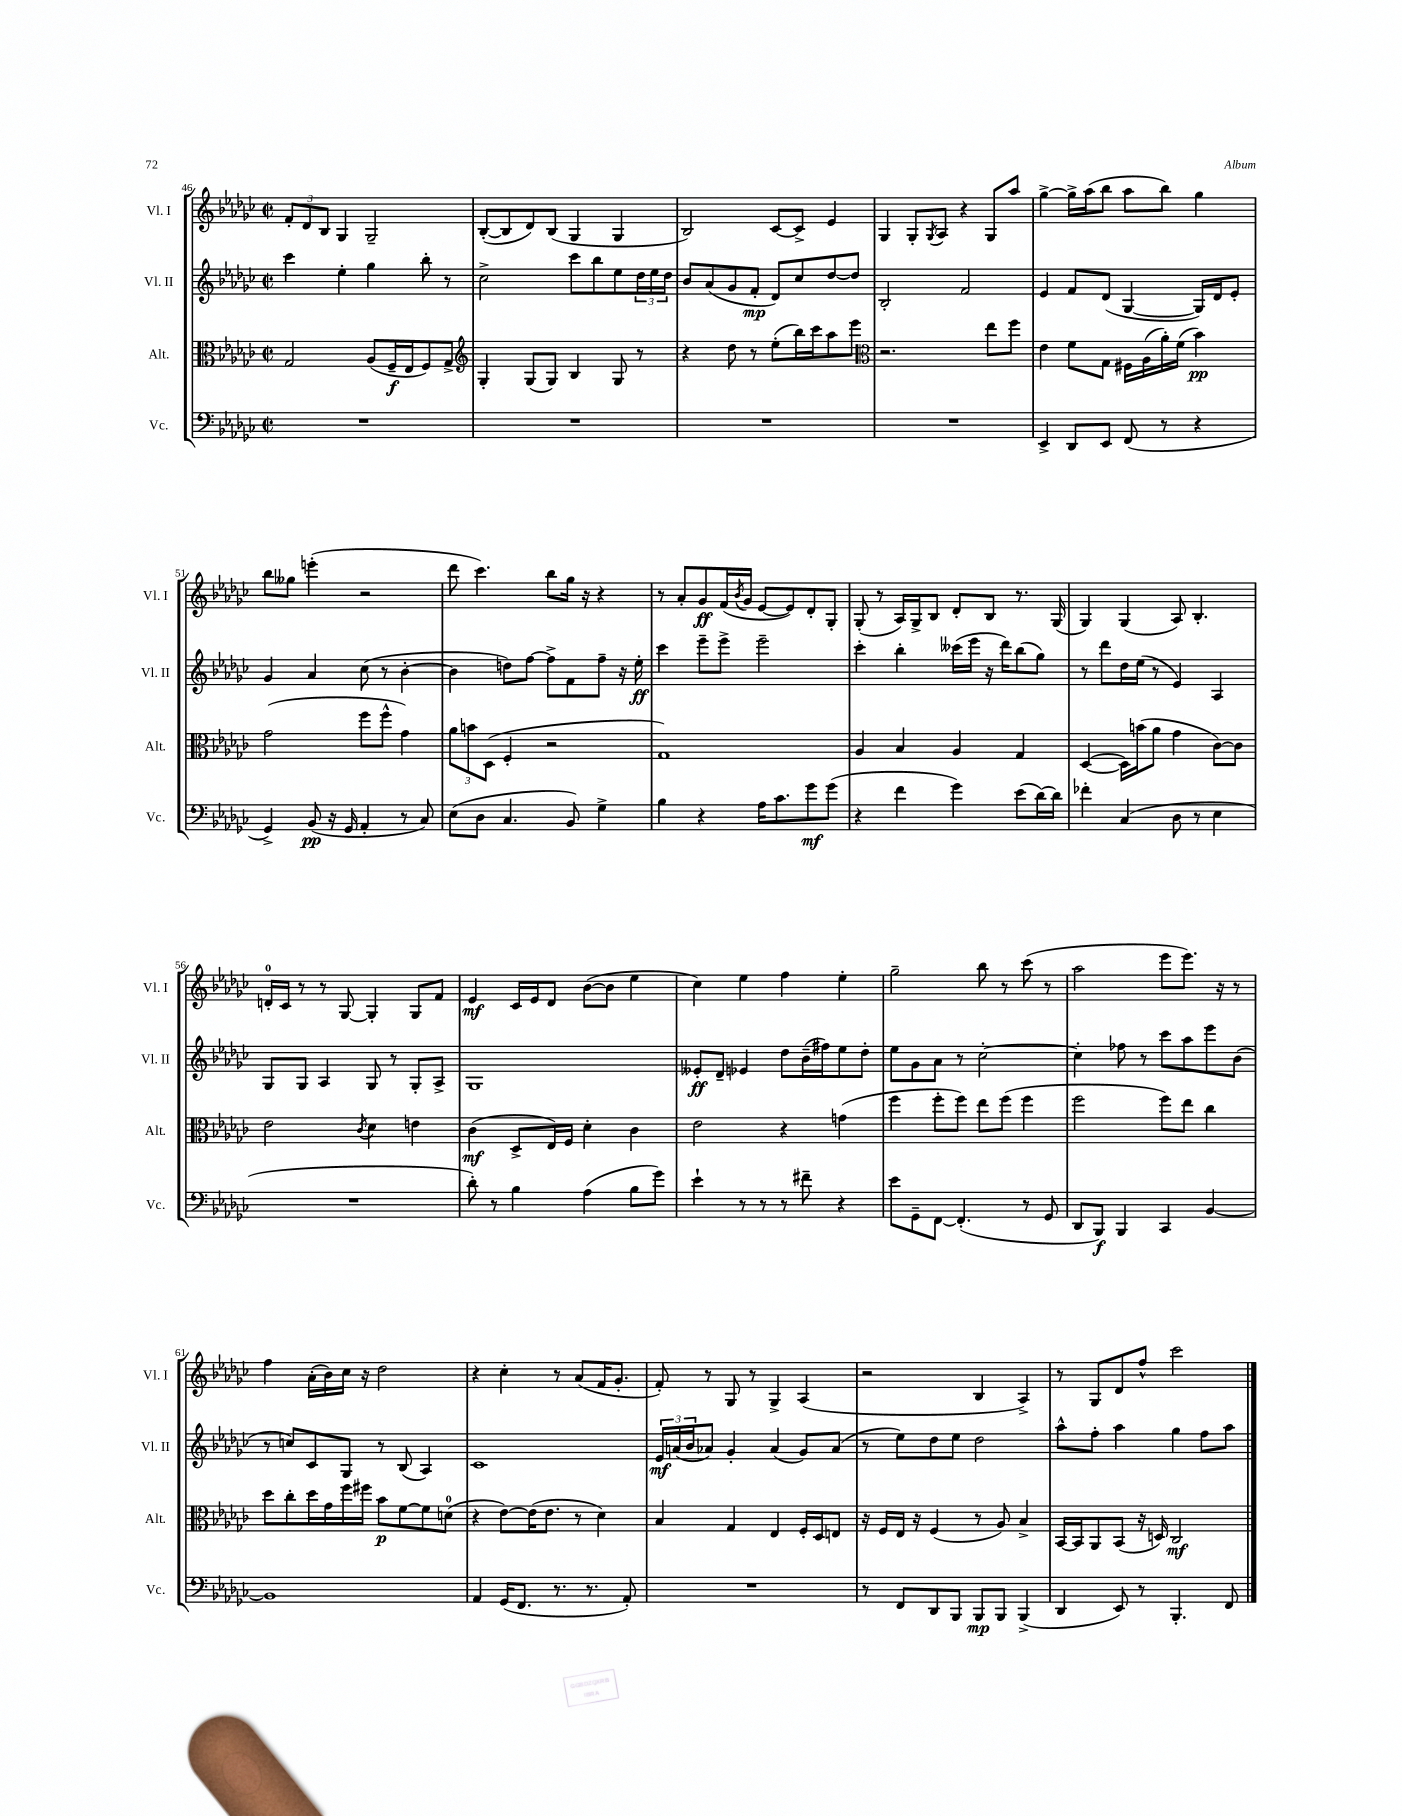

**kern	**dynam	**kern	**dynam	**kern	**dynam	**kern	**dynam
*part4	*part4	*part3	*part3	*part2	*part2	*part1	*part1
*staff4	*staff4	*staff3	*staff3	*staff2	*staff2	*staff1	*staff1
*I"Vc.	*	*I"Alt.	*	*I"Vl. II	*	*I"Vl. I	*
*I'Vc.	*	*I'Alt.	*	*I'Vl. II	*	*I'Vl. I	*
*clefF4	*	*clefC3	*	*clefG2	*	*clefG2	*
*k[b-e-a-d-g-c-]	*	*k[b-e-a-d-g-c-]	*	*k[b-e-a-d-g-c-]	*	*k[b-e-a-d-g-c-]	*
*M2/2	*	*M2/2	*	*M2/2	*	*M2/2	*
*met(c|)	*	*met(c|)	*	*met(c|)	*	*met(c|)	*
=46	=46	=46	=46	=46	=46	=46	=46
1r	.	2G-/	.	4ccc-\	.	12f'/L	.
.	.	.	.	.	.	12d-/	.
.	.	.	.	.	.	12B-/J	.
.	.	.	.	4ee-'\	.	4G-/	.
.	.	(8A-/L	.	4gg-\	.	2G-~/	.
.	.	16F~/L	f	.	.	.	.
.	.	16E-/J	.	.	.	.	.
.	.	8F/)	.	8bb-'\	.	.	.
.	.	8G-^/J	.	8r	.	.	.
=47	=47	=47	=47	=47	=47	=47	=47
*	*	*clefG2	*	*	*	*	*
1r	.	4G-'/	.	2cc-^\	.	([8B-'/L	.
.	.	.	.	.	.	8B-/]	.
.	.	(8G-/L	.	.	.	8d-/)	.
.	.	8G-/J)	.	.	.	(8B-/J	.
.	.	4B-/	.	8ccc-\L	.	4G-/	.
.	.	.	.	8bb-\	.	.	.
.	.	8G-/	.	8ee-\	.	4G-/	.
.	.	8r	.	24dd-\L	.	.	.
.	.	.	.	24ee-\	.	.	.
.	.	.	.	24dd-\JJ	.	.	.
=48	=48	=48	=48	=48	=48	=48	=48
1r	.	4r	.	8b-/L	.	2B-/)	.
.	.	.	.	(8a-/	.	.	.
.	.	8dd-\	.	8g-/	.	.	.
.	.	8r	.	8f'/J	mp	.	.
.	.	(8ee-'\L	.	8d-/L)	.	[8c-/L	.
.	.	16bb-\L)	.	8cc-/	.	8c-^/J]	.
.	.	16ccc-\J	.	.	.	.	.
.	.	8aa-\	.	[8dd-/	.	4e-/	.
.	.	8eee-\J	.	8dd-/J]	.	.	.
=49	=49	=49	=49	=49	=49	=49	=49
*	*	*clefC3	*	*	*	*	*
1r	.	2.r	.	2B-'/	.	4G-/	.
.	.	.	.	.	.	8G-'/L	.
.	.	.	.	.	.	8qG-/	.
.	.	.	.	.	.	8A-/J	.
.	.	.	.	2f/	.	4r	.
.	.	8ee-\L	.	.	.	8G-/L	.
.	.	8ff\J	.	.	.	8aa-/J	.
=50	=50	=50	=50	=50	=50	=50	=50
4EE-^/	.	4e-\	.	4e-/	.	[4gg-^\	.
8DD-/L	.	8f\L	.	8f/L	.	16gg-^\LL]	.
.	.	.	.	.	.	(16aa-\J	.
8EE-/J	.	8G-\J	.	(8d-/J	.	8bb-\J	.
(8FF/	.	16F#X\LL	.	[4G-/	.	8aa-\L	.
.	.	(16A-\	.	.	.	.	.
8r	.	16a-'\)	.	.	.	8bb-\J)	.
.	.	(16f\JJ	.	.	.	.	.
4r	.	4b-\)	pp	16G-/LL])	.	4gg-\	.
.	.	.	.	16d-/J	.	.	.
.	.	.	.	8e-'/J	.	.	.
!!LO:LB:g=z
=51	=51	=51	=51	=51	=51	=51	=51
4GG-^/)	.	(2g-\	.	4g-/	.	8bb-\L	.
.	.	.	.	.	.	8gg--X\J	.
(8BB-/	pp	.	.	4a-/	.	(4eeen'\	.
16r	.	.	.	.	.	.	.
16GG-/	.	.	.	.	.	.	.
4AA-'/	.	8ff\L	.	(8cc-\	.	2r	.
.	.	8ff^^\J	.	8r	.	.	.
8r	.	4g-\)	.	[4b-'\	.	.	.
8C-/)	.	.	.	.	.	.	.
=52	=52	=52	=52	=52	=52	=52	=52
(8E-\L	.	12a-\L	.	4b-\]	.	8ddd-\	.
.	.	12bn\	.	.	.	.	.
8D-\J	.	.	.	.	.	4.ccc-\)	.
.	.	(12D-\J	.	.	.	.	.
4.C-/	.	4F'/	.	8ddn\L)	.	.	.
.	.	.	.	[8ff\J	.	.	.
.	.	2r	.	8ff^\L]	.	8bb-\L	.
8BB-/)	.	.	.	8f\	.	16gg-\Jk	.
.	.	.	.	.	.	16r	.
4G-^\	.	.	.	8ff~\J	.	4r	.
.	.	.	.	16r	.	.	.
.	.	.	.	16ee-'\	ff	.	.
=53	=53	=53	=53	=53	=53	=53	=53
4B-\	.	1G-)	.	4ccc-\	.	8r	.
.	.	.	.	.	.	8a-'/L	.
4r	.	.	.	8eee-~\L	.	8g-/	ff
.	.	.	.	8eee-^\J	.	(16f/L	.
.	.	.	.	.	.	8qb-/	.
.	.	.	.	.	.	16g-/JJ	.
16A-\KL	.	.	.	2eee-~\	.	[8e-/L	.
8.c-\	.	.	.	.	.	.	.
.	.	.	.	.	.	8e-/])	.
8g-\	mf	.	.	.	.	8d-'/	.
(8g-\J	.	.	.	.	.	8G-'/J	.
=54	=54	=54	=54	=54	=54	=54	=54
4r	.	4A-/	.	4ccc-'\	.	(8G-'/	.
.	.	.	.	.	.	8r	.
4f\	.	4B-/	.	4bb-'\	.	16A-/LL)	.
.	.	.	.	.	.	16G-^/J	.
.	.	.	.	.	.	8B-/J	.
4g-\)	.	4A-/	.	(16ccc--X\LL	.	8d-'/L	.
.	.	.	.	16eee-\JJ	.	.	.
.	.	.	.	16r	.	8B-/J	.
.	.	.	.	16ddd-\KL)	.	.	.
(8e-\L	.	4G-/	.	(8bb-\	.	8.r	.
[16d-\L)	.	.	.	8gg-\J)	.	.	.
16d-\JJ]	.	.	.	.	.	(16G-/	.
=55	=55	=55	=55	=55	=55	=55	=55
4f-X'\	.	([4D-/	.	8r	.	4G-/)	.
.	.	.	.	8ddd-\L	.	.	.
(4C-/	.	16D-\LL])	.	16dd-\L	.	(4G-/	.
.	.	(16bn\J	.	(16ee-\JJ	.	.	.
.	.	8a-\J	.	8r	.	.	.
8D-\	.	4g-\	.	4e-/)	.	8A-/)	.
8r	.	.	.	.	.	4.B-'/	.
4E-\	.	[8c-\L)	.	4A-/	.	.	.
.	.	8c-\J]	.	.	.	.	.
!!LO:LB:g=z
=56	=56	=56	=56	=56	=56	=56	=56
1r	.	2e-\	.	8G-/L	.	16dn'/LL	.
.	.	.	.	.	.	16c-/JJ	.
.	.	.	.	8G-/J	.	8r	.
.	.	.	.	4A-/	.	8r	.
.	.	.	.	.	.	[8G-/	.
.	.	8qc-/	.	.	.	.	.
.	.	4d-\	.	8G-/	.	4G-'/]	.
.	.	.	.	8r	.	.	.
.	.	4en\	.	8G-'/L	.	8G-/L	.
.	.	.	.	8A-^/J	.	8f/J	.
=57	=57	=57	=57	=57	=57	=57	=57
8d-'\)	.	(4c-\	mf	1G-	.	4e-/	mf
8r	.	.	.	.	.	.	.
4B-\	.	8D-^/L	.	.	.	16c-/LL	.
.	.	.	.	.	.	16e-/J	.
.	.	16E-/L)	.	.	.	8d-/J	.
.	.	16F/JJ	.	.	.	.	.
(4A-\	.	4d-'\	.	.	.	([8b-\L	.
.	.	.	.	.	.	8b-\J]	.
8B-\L	.	4c-\	.	.	.	4ee-\	.
8g-\J)	.	.	.	.	.	.	.
=58	=58	=58	=58	=58	=58	=58	=58
4e-`\	.	2e-\	.	8e--X'/L	ff	4cc-\)	.
.	.	.	.	8d-~/J	.	.	.
8r	.	.	.	4e-X/	.	4ee-\	.
8r	.	.	.	.	.	.	.
8r	.	4r	.	8dd-\L	.	4ff\	.
8f#X~\	.	.	.	(16b-~\L	.	.	.
.	.	.	.	16ff#X\J)	.	.	.
4r	.	(4gn\	.	8ee-\	.	4ee-'\	.
.	.	.	.	8dd-'\J	.	.	.
=59	=59	=59	=59	=59	=59	=59	=59
8e-\L	.	4ff\	.	8ee-\L	.	2gg-~\	.
8GG-~\	.	.	.	8g-\	.	.	.
[8FF\J	.	8ff'\L	.	8a-\J	.	.	.
(4.FF'/]	.	8ff\J)	.	8r	.	.	.
.	.	8ee-\L	.	[2cc-'\	.	8bb-\	.
.	.	(8ff\J	.	.	.	8r	.
8r	.	4ff\	.	.	.	(8ccc-\	.
8GG-/	.	.	.	.	.	8r	.
=60	=60	=60	=60	=60	=60	=60	=60
8DD-/L	.	2ff\	.	4cc-'\]	.	2aa-\	.
8BBB-/J)	f	.	.	.	.	.	.
4BBB-/	.	.	.	8ff-X\	.	.	.
.	.	.	.	8r	.	.	.
4CC-/	.	8ff\L)	.	8ccc-\L	.	8eee-\L	.
.	.	8ee-\J	.	8aa-\	.	8.eee-\J)	.
[4BB-/	.	4cc-\	.	8eee-\	.	.	.
.	.	.	.	.	.	16r	.
.	.	.	.	(8b-\J	.	8r	.
!!LO:LB:g=z
=61	=61	=61	=61	=61	=61	=61	=61
1BB-]	.	8dd-\L	.	8r	.	4ff\	.
.	.	8cc-'\	.	8ccn/L)	.	.	.
.	.	16dd-\L	.	8c-/	.	(16a-'\LL	.
.	.	16g-\	.	.	.	16b-\)	.
.	.	16ff\	.	8G-/J	.	16cc-\JJ	.
.	.	16ff#X\JJ	.	.	.	16r	.
.	.	8b-\L	p	8r	.	2dd-\	.
.	.	[8f\	.	(8B-/	.	.	.
.	.	8f\]	.	4A-/)	.	.	.
.	.	(8dn\J	.	.	.	.	.
=62	=62	=62	=62	=62	=62	=62	=62
4AA-/	.	4r	.	1c-	.	4r	.
(16GG-/KL	.	[8e-\L)	.	.	.	4cc-'\	.
8.FF/J	.	.	.	.	.	.	.
.	.	(16e-\K]	.	.	.	.	.
.	.	8.e-\J	.	.	.	.	.
8.r	.	.	.	.	.	8r	.
.	.	8r	.	.	.	(8a-/L	.
8.r	.	.	.	.	.	.	.
.	.	4d-\)	.	.	.	16f/K	.
.	.	.	.	.	.	8.g-'/J	.
8AA-'/)	.	.	.	.	.	.	.
=63	=63	=63	=63	=63	=63	=63	=63
1r	.	4B-/	.	24e-/LL	mf	8f'/)	.
.	.	.	.	(24an/	.	.	.
.	.	.	.	24b-/J	.	.	.
.	.	.	.	8a-X/J)	.	8r	.
.	.	4G-/	.	4g-'/	.	8G-/	.
.	.	.	.	.	.	8r	.
.	.	4E-/	.	(4a-/	.	4G-^/	.
.	.	16F'/LL	.	8g-/L)	.	(4A-/	.
.	.	16D-/J	.	.	.	.	.
.	.	8En/J	.	(8a-/J	.	.	.
=64	=64	=64	=64	=64	=64	=64	=64
8r	.	16r	.	8r	.	2r	.
.	.	16F/LL	.	.	.	.	.
8FF/L	.	16E-/JJ	.	8ee-\L)	.	.	.
.	.	16r	.	.	.	.	.
8DD-/	.	(4F/	.	8dd-\	.	.	.
8BBB-/J	.	.	.	8ee-\J	.	.	.
8BBB-/L	mp	8r	.	2dd-\	.	4B-/	.
8BBB-/J	.	8A-/)	.	.	.	.	.
(4BBB-^/	.	4B-^/	.	.	.	4A-^/)	.
=65	=65	=65	=65	=65	=65	=65	=65
4DD-/	.	[16BB-/LL	.	8aa-^^\L	.	8r	.
.	.	16BB-/J]	.	.	.	.	.
.	.	8AA-/	.	8ff'\J	.	8G-/L	.
8EE-/)	.	(8BB-/J	.	4aa-\	.	8d-/	.
8r	.	16r	.	.	.	8ff^^/J	.
.	.	16Dn/)	.	.	.	.	.
4.BBB-'/	.	2C-/	mf	4gg-\	.	2ccc-\	.
.	.	.	.	8ff\L	.	.	.
8FF/	.	.	.	8aa-\J	.	.	.
==	==	==	==	==	==	==	==
*-	*-	*-	*-	*-	*-	*-	*-
